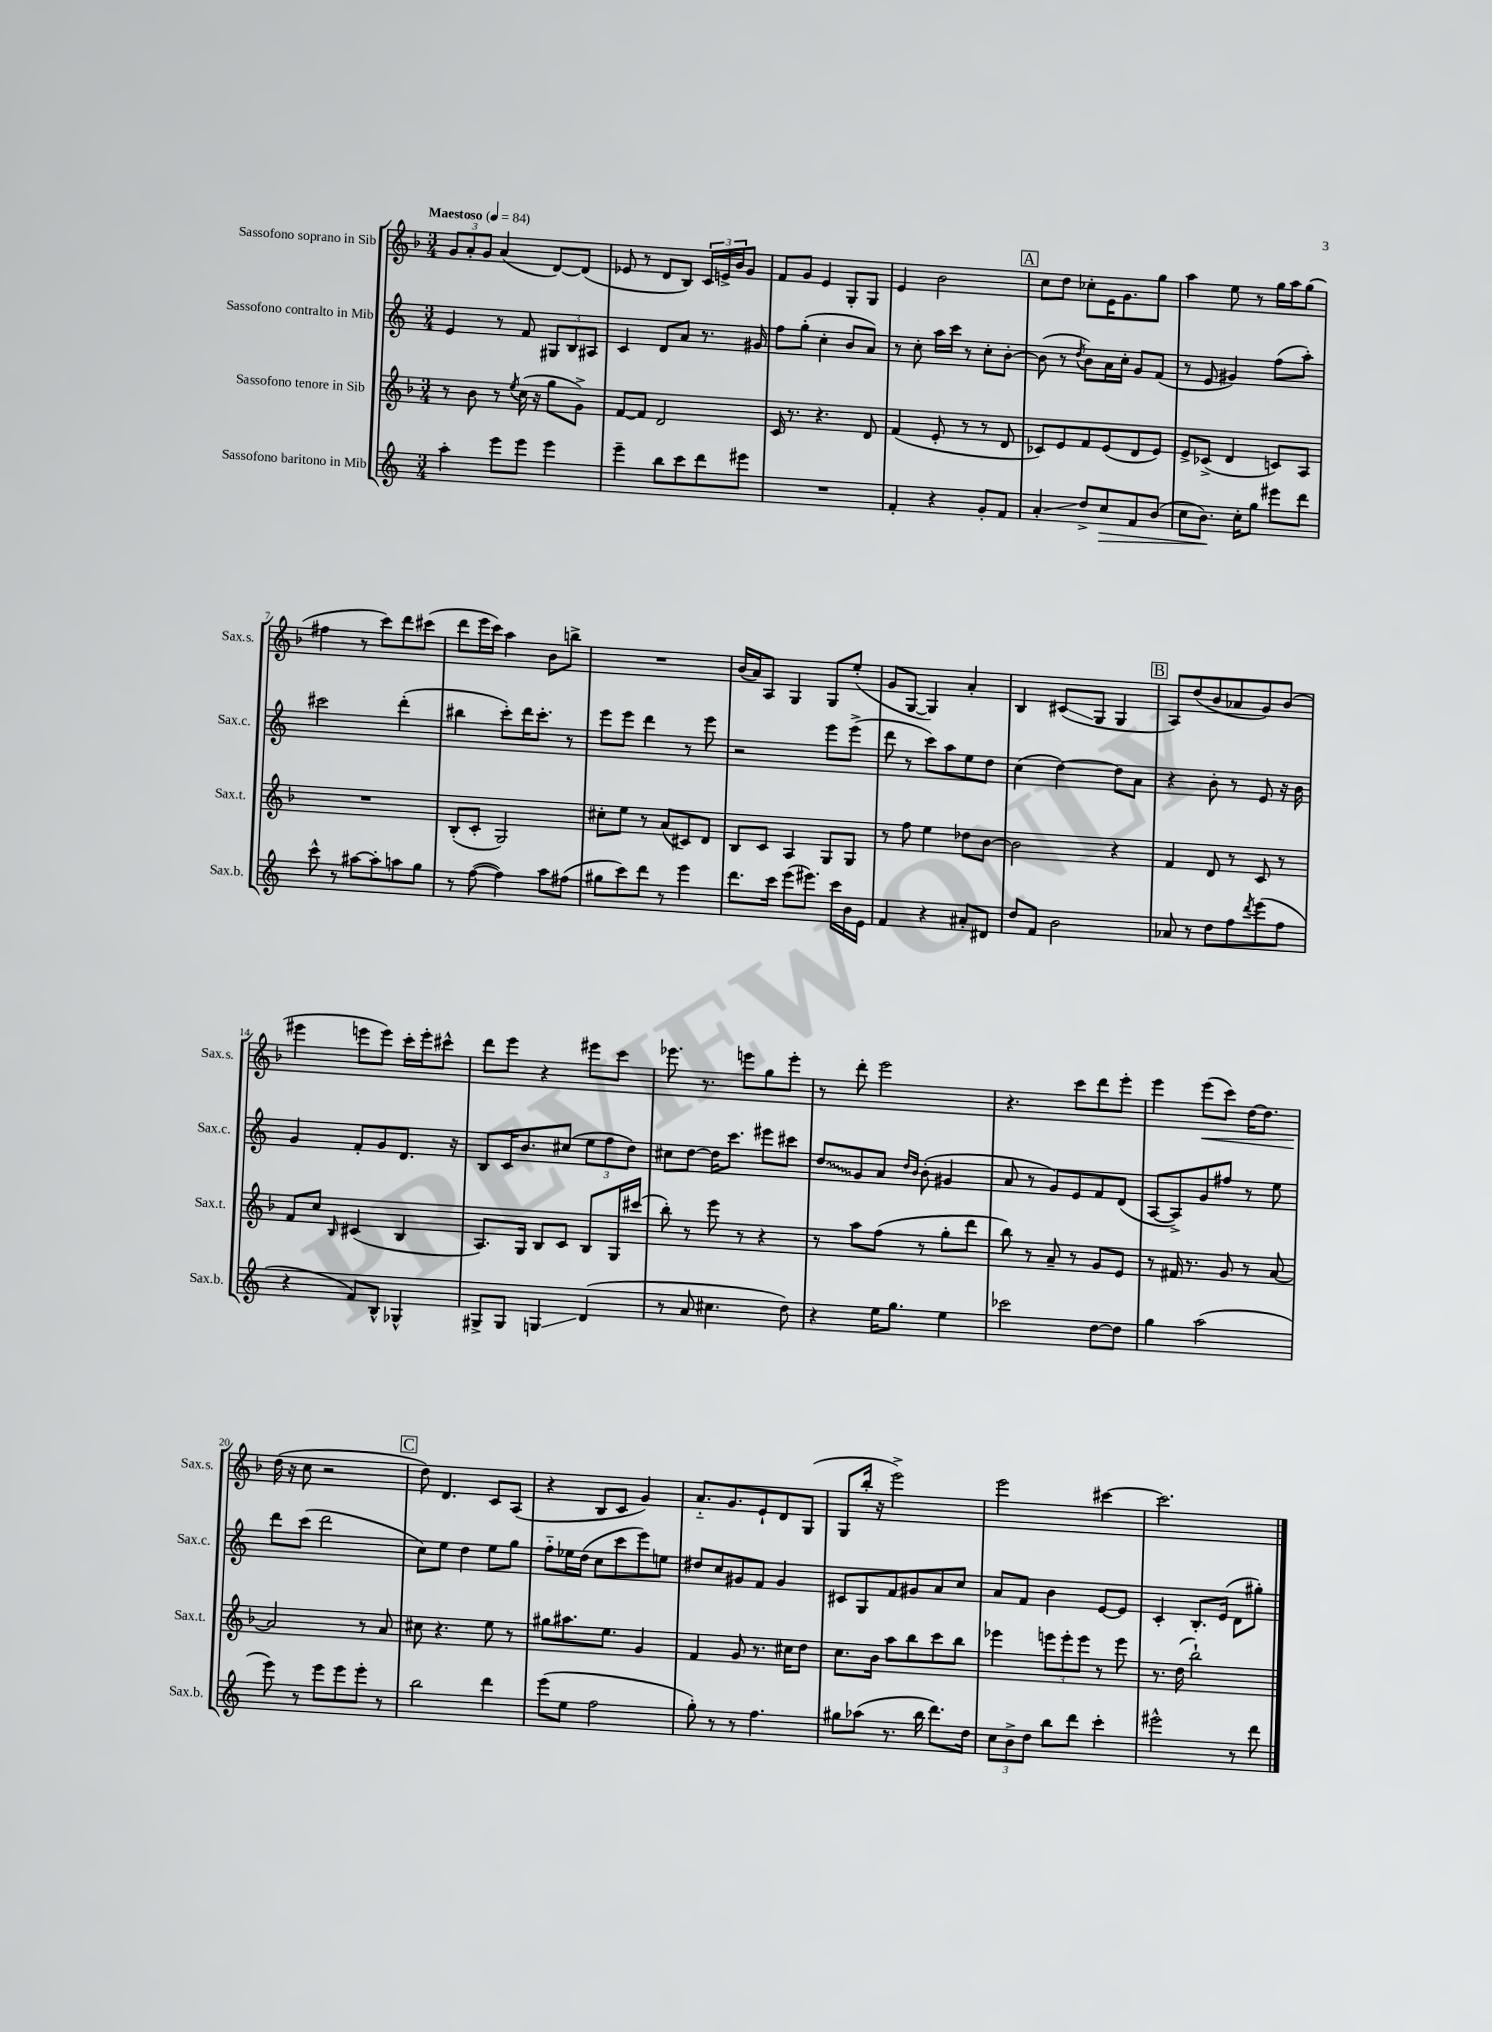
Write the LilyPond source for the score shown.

<<
\new StaffGroup <<
\new Staff = "s0" \with { instrumentName = "Sassofono soprano in Sib" shortInstrumentName = "Sax.s." } {
    \clef treble \key f \major \numericTimeSignature \time 3/4 \tempo "Maestoso" 4 = 84
    \tuplet 3/2 { g'8 a'8-. g'8 } a'4( d'8~) d'8( |
    ees'8 r8 d'8 bes8) \tuplet 3/2 { c'16 e'16-> bes'16 } g'8 |
    f'8 g'8 e'4 g8-. g8 |
    e'4 bes'2 |
    \mark \markup { \box "A" } c''8 d''8 ces''8-. e'16 g'8. g''8 |
    a''4 e''8 r8 g''16 a''16 g''8( |
    fis''4 r8 c'''8) d'''8 cis'''8( |
    d'''8 e'''16 c'''16) a''4 bes'8 b''8-> |
    R2. |
    bes'16( a'16) a8 g4 g8 e''8-.( |
    g'8 g8~ g4) a'4-. |
    bes4 cis'8\glissando( g8 g4 |
    \mark \markup { \box "B" } a8) d''8( bes'8 aes'8 g'8) bes'8( |
    eis'''4 e'''8 e'''8) c'''16-. e'''16-. cis'''8-^ |
    d'''8 e'''8 r4 eis'''8 c'''8 |
    ees'''8. r8. e'''8 g''8 e'''8-. |
    r8 d'''8-. e'''2 |
    r4. c'''8 d'''8 e'''8-. |
    e'''4 e'''8\<( c'''8) d''16~ d''8. |
    d''16\!( r16 c''8 r2 |
    \mark \markup { \box "C" } d''8) d'4. c'8 a8( |
    r4 bes8 c'8 g'4) |
    a'8.-_ g'8. e'8-! d'8 g8( |
    g8 bes''16-. r16 e'''2->) |
    e'''2 cis'''4~ |
    cis'''2. \bar "|." |
}
\new Staff = "s1" \with { instrumentName = "Sassofono contralto in Mib" shortInstrumentName = "Sax.c." } {
    \clef treble \key c \major \numericTimeSignature \time 3/4
    e'4 r8 f'8 \tuplet 3/2 { gis8 b8 ais8 } |
    c'4 d'8 a'8 r8. gis'16 |
    f''8 g''8-.( c''4-. b'8 a'8) |
    r8 c''8-. a''16 c'''16 r8 c''8-. b'8~-. |
    \mark \markup { \box "A" } b'8( r8 \acciaccatura { d''8 } b'8) a'16 c''16-. g'8 f'8( |
    r8 e'8 gis'4) f''8( a''8-.) |
    cis'''2 d'''4-.( |
    bis''4 c'''8-.) d'''16 c'''8.-. r8 |
    e'''8 e'''8 d'''4 r8 e'''8 |
    r2 e'''8 e'''8->( |
    d'''8 r8 c'''8) a''8 e''8 d''8 |
    c''4( d''4~) d''8 a'8 |
    \mark \markup { \box "B" } r4 b'8-. r8 e'8 r16 b'16 |
    g'4 f'8-. g'8 d'8. r16 |
    b8 c'16 b'8. cis''8( \tuplet 3/2 { e''8 f''8 d''8) } |
    cis''8 d''8~ d''16 c'''8. eis'''8 cis'''8 |
    \once \override Glissando.style = #'zigzag d''8\glissando g'8 a'8 \grace { d''16 b'16 } b'8-.( gis'4 |
    a'8 r8 g'8) e'8 f'8 d'8( |
    a8~ a8->) g'8 fis''8 r8 e''8 |
    d'''8 c'''8( d'''2 |
    \mark \markup { \box "C" } c''8) e''8 d''4 e''8 g''8 |
    f''8-_ ees''16 d''16( c''8 c'''8 e'''8) e''8 |
    dis''8 c''8 gis'8 f'8 gis'4 |
    cis'8 g8 f'8 gis'8 a'8 c''8 |
    a'8 f'8 b'4 e'8~ e'8 |
    c'4-. b8.-. e'16( d'8 gis''8-.) \bar "|." |
}
\new Staff = "s2" \with { instrumentName = "Sassofono tenore in Sib" shortInstrumentName = "Sax.t." } {
    \clef treble \key f \major \numericTimeSignature \time 3/4
    r8 bes'8 r8 \acciaccatura { e''8 } c''16( r16 g''8 g'8->) |
    f'8~ f'8 d'2 |
    c'16 r8. r4. d'8 |
    f'4( e'8-. r8 r8 d'8 |
    \mark \markup { \box "A" } ces'8) e'8 f'8 e'8( d'8 e'8) |
    e'8-> ces'8->( d'4 c'8) a8 |
    R2. |
    bes8-.( c'8-. g2) |
    cis''8-. e''8 r8 a'8( cis'8) d'8 |
    bes8 c'8 a4 g8 g8 |
    r8 f''8 e''4 des''8 bes'8~ |
    bes'2 r4 |
    \mark \markup { \box "B" } f'4 d'8 r8 c'8 r8 |
    f'8 c''8 \grace { bes16 } cis'4( bes4 |
    a8.) g16 bes8 c'8 bes8 g16 cis'''16( |
    bes''8-.) r8 e'''8 r8 r4 |
    r8 a''8 f''8( r8 g''8-. d'''8 |
    bes''8) r8 a'8-- r8 g'8 e'8 |
    r8 fis'16 r8. g'8 r8 a'8~ |
    a'2 r8 a'8 |
    \mark \markup { \box "C" } cis''8 r4. e''8 r8 |
    gis''8 ais''8. e''8. g'4 |
    f'4 g'8 r8. cis''16 d''8 |
    c''8. bes'16 a''8 bes''8 c'''8 bes''8 |
    ees'''4 \tuplet 3/2 { e'''8 e'''8-. e'''8 } r8 e'''8 |
    r8. d''16( bes''2-!) \bar "|." |
}
\new Staff = "s3" \with { instrumentName = "Sassofono baritono in Mib" shortInstrumentName = "Sax.b." } {
    \clef treble \key c \major \numericTimeSignature \time 3/4
    a''4-. e'''8 e'''8 e'''4 |
    e'''4-- b''8 c'''8 d'''8 eis'''8 |
    R2. |
    f'4-. r4 g'8-. f'8 |
    \mark \markup { \box "A" } a'4-.\glissando d''8-> c''8\> f'8 b'8( |
    c''8 b'8.\!) c''16-. g''8 eis'''8 d'''8 |
    c'''8-^ r8 ais''8~ ais''8-. a''8 g''8 |
    r8 f''8~( f''4) a''8 fis''8( |
    gis''8 c'''8) d'''8 r8 e'''4 |
    d'''8. c'''16 e'''8( eis'''8.) c'''16 b'16 e'16 |
    f'4 r4 ais'8-. dis'8 |
    d''8 f'8 b'2 |
    \mark \markup { \box "B" } aes'8 r8 d''8 f''8 \acciaccatura { d'''8 } e'''8( f''8 |
    r4 f'8) b8-^ ges4-^ |
    gis8-> gis8 g4\glissando d'4( |
    r8 a'8 cis''4. d''8) |
    r4 e''16 g''8. e''4 |
    ces'''2 d''8~ d''8 |
    g''4 a''2( |
    e'''8) r8 e'''8 e'''8 e'''8-. r8 |
    \mark \markup { \box "C" } b''2 d'''4 |
    e'''8( e''8 f''2 |
    g''8-.) r8 r8 f''4. |
    gis''8 aes''8( r8. b''16 d'''8.) d''16 |
    \tuplet 3/2 { c''8 b'8-> d''8 } b''8 d'''8 c'''4-. |
    eis'''2-^ r8 d'''8 \bar "|." |
}
>>
>>
